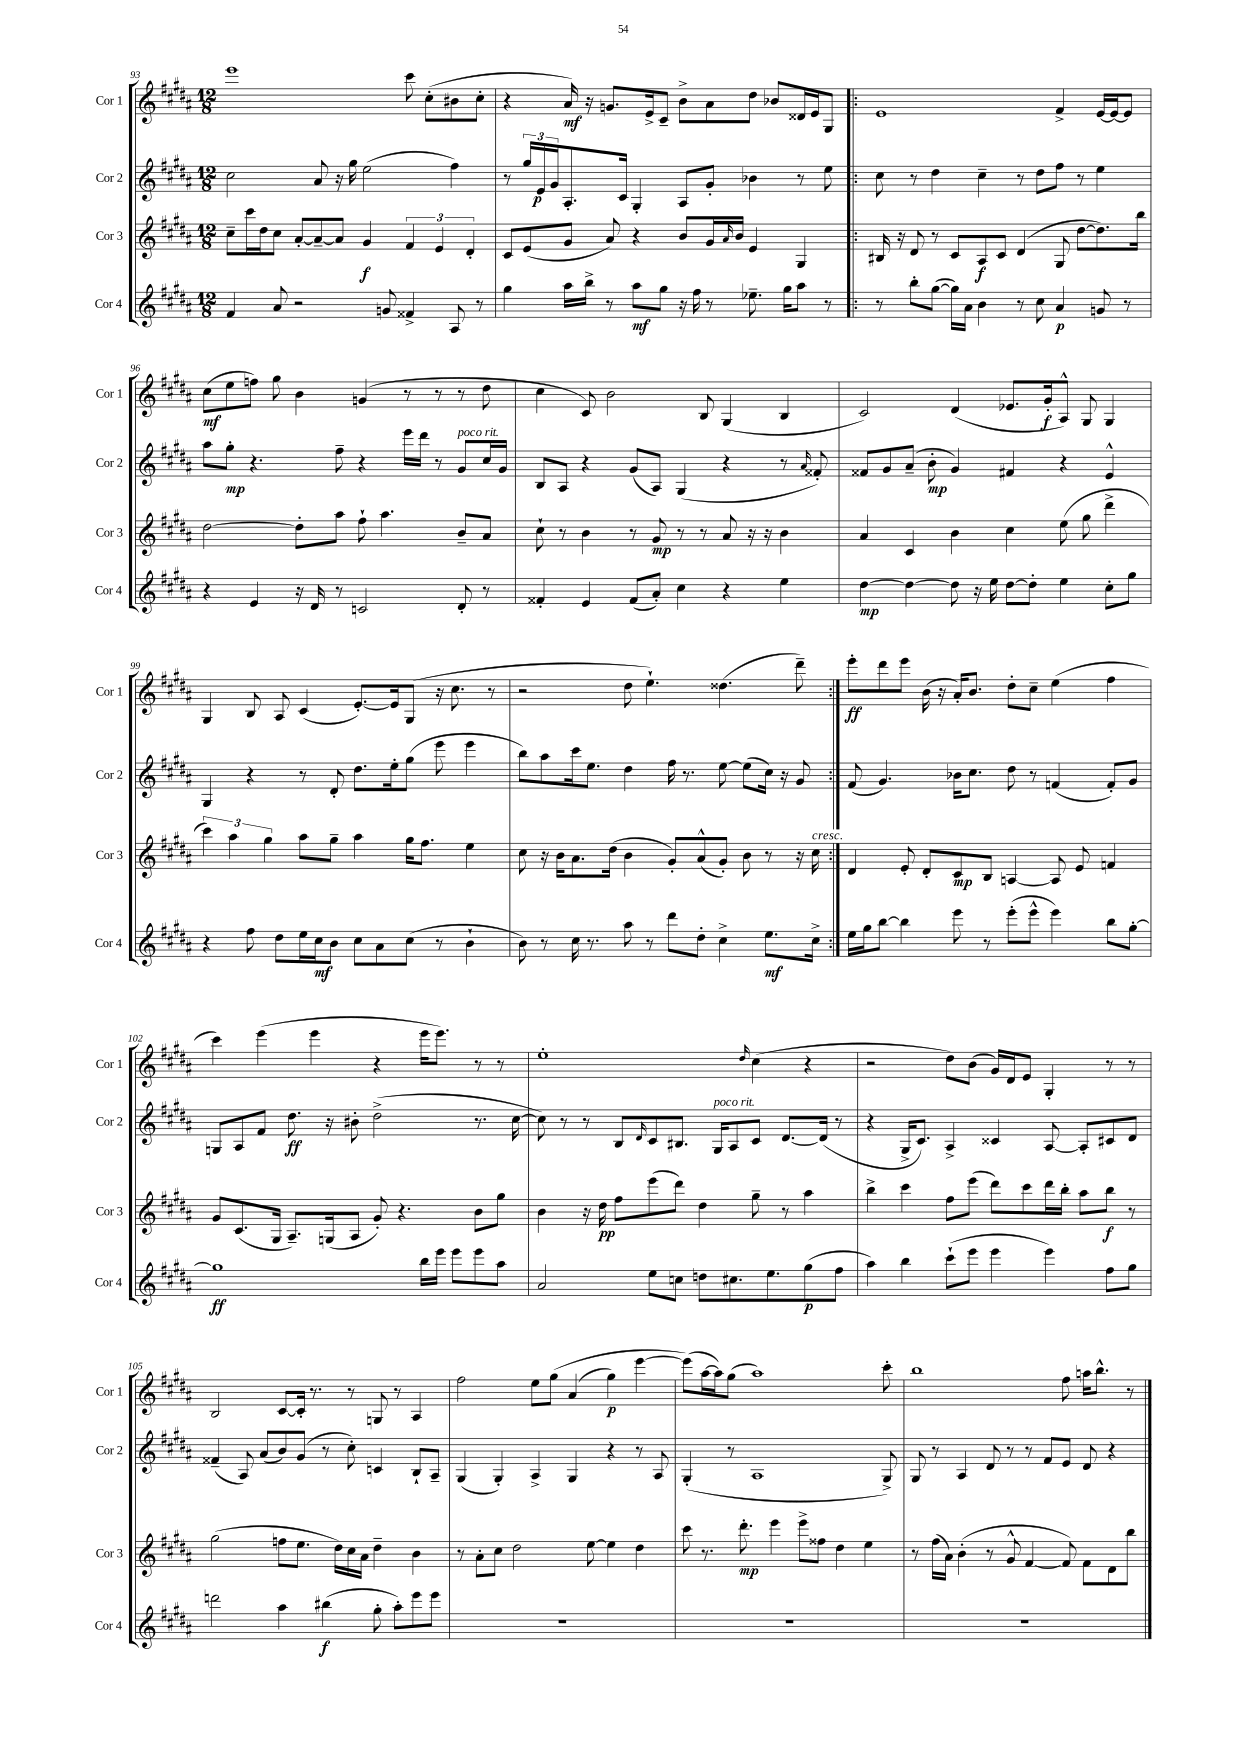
<<
\new StaffGroup <<
\new Staff = "s0" \with { instrumentName = "Cor 1" shortInstrumentName = "Cor 1" } {
    \clef treble \key b \major \numericTimeSignature \time 12/8
    e'''1 cis'''8 cis''8-.( bis'8 cis''8-. |
    r4 ais'16\mf) r16 g'8. e'16-> cis'8-- b'8-> ais'8 dis''8 bes'8 disis'16 e'16 gis8 |
    \repeat volta 2 { e'1 fis'4-> e'16~ e'16~ e'8 |
    cis''8\mf( e''8 f''8) gis''8 b'4 g'4( r8 r8 r8 dis''8 |
    cis''4 cis'8) b'2 b8 gis4( b4 |
    cis'2) dis'4( ees'8. gis'16-.\f ais8-^) gis8 gis4 |
    gis4 b8 ais8 cis'4( e'8.~-.) e'16 gis8( r16 cis''8. r8 |
    r2 dis''8 e''4.-!) disis''4.( dis'''8--) | }
    e'''8-.\ff dis'''8 e'''8 b'16( r16 ais'16-.) b'8. dis''8-. cis''8-- e''4( fis''4 |
    cis'''4) e'''4( e'''4 r4 e'''16 e'''8.) r8 r8 |
    e''1-. \grace { dis''16 } cis''4( r4 |
    r2 dis''8) b'8( gis'16) dis'16 e'8 gis4-. r8 r8 |
    b2 cis'8~ cis'16-. r8. r8 g8 r8 ais4 |
    fis''2 e''8 gis''8\( ais'4( gis''4\p) e'''4~ |
    e'''8(\) ais''16~ ais''16) gis''8( ais''1) cis'''8-. |
    b''1 fis''8 a''16 b''8.-^ r8 \bar "|." |
}
\new Staff = "s1" \with { instrumentName = "Cor 2" shortInstrumentName = "Cor 2" } {
    \clef treble \key b \major \numericTimeSignature \time 12/8
    cis''2 ais'8 r16 gis''16 e''2( fis''4) |
    r8 \tuplet 3/2 { gis''16 e'16\p gis'16 } ais8.-. cis'16 gis4-. ais8 gis'8-. bes'4 r8 e''8 |
    \repeat volta 2 { cis''8 r8 dis''4 cis''4-- r8 dis''8 fis''8 r8 e''4 |
    ais''8 gis''8-.\mp r4. fis''8-- r4 e'''16 dis'''16 r8 gis'8^\markup { \italic "poco rit." } cis''16 gis'16 |
    b8 ais8 r4 gis'8( ais8) gis4( r4 r8 \grace { ais'16 } fisis'8-.) |
    fisis'8 gis'8 ais'8--( b'8-.\mp gis'4) fis'4 r4 e'4-^ |
    gis4 r4 r8 dis'8-. dis''8. e''16-. gis''8( e'''8 e'''4 |
    b''8) ais''8 cis'''16 e''8. dis''4 fis''16 r8. e''8~ e''8( cis''16) r16 gis'8 | }
    fis'8( gis'4.) bes'16 cis''8. dis''8 r8 f'4( f'8-.) gis'8 |
    g8 ais8 fis'8 dis''8.\ff r16 bis'8-. dis''2->( r8. cis''16~ |
    cis''8) r8 r8 b8 \grace { dis'16 } cis'8 bis8. gis16^\markup { \italic "poco rit." } ais8 cis'8 dis'8.~ dis'16( r8 |
    r4 gis16-> cis'8.) ais4-> cisis'4 ais8~ ais8-. cis'8 dis'8 |
    fisis'4--( ais8) ais'8( b'8) gis'8( r8 cis''8-.) c'4 b8-! ais8-- |
    gis4( gis4-.) ais4-> gis4 r4 r8 ais8 |
    gis4-.( r8 ais1 gis8->) |
    gis8 r8 ais4 dis'8 r8 r8 fis'8 e'8 dis'8 r4 \bar "|." |
}
\new Staff = "s2" \with { instrumentName = "Cor 3" shortInstrumentName = "Cor 3" } {
    \clef treble \key b \major \numericTimeSignature \time 12/8
    cis''8-- cis'''16 dis''16 cis''8 ais'8~-. ais'8~-- ais'8 gis'4\f \tuplet 3/2 { fis'4 e'4 dis'4-. } |
    cis'8 e'8( gis'8 ais'8) r4 b'8 gis'16 \grace { ais'16 } b'16 e'4 gis4 |
    \repeat volta 2 { bis16 r16 dis'8 r8 cis'8 ais8\f cis'8 dis'4( gis8 dis''8~ dis''8.) b''16 |
    dis''2~ dis''8-. ais''8 fis''8-! ais''4. b'8-- ais'8 |
    cis''8-! r8 b'4 r8 gis'8\mp r8 r8 ais'8 r16 r16 b'4 |
    ais'4 cis'4 b'4 cis''4 e''8( gis''8 dis'''4-> |
    \tuplet 3/2 { cis'''4) ais''4 gis''4 } ais''8 gis''8-- ais''4 gis''16 fis''8. e''4 |
    cis''8 r16 b'16 ais'8. dis''16( b'4 gis'8-.) ais'8-^( gis'8-.) b'8 r8 r16 cis''16^\markup { \italic "cresc." } | }
    dis'4 e'8-. dis'8-. cis'8\mp b8 a4~ a8 e'8 f'4 |
    gis'8 cis'8.( gis16 ais8.--) g16( ais8 gis'8-.) r4. b'8 gis''8 |
    b'4 r16 dis''16\pp fis''8 e'''8( dis'''8) dis''4 gis''8-- r8 ais''4 |
    b''4-> cis'''4 fis''8 e'''8( dis'''8) cis'''8 dis'''16 b''16-. ais''8 b''8\f r8 |
    gis''2( f''8 e''8. dis''16) cis''16 ais'16 dis''4-- b'4 |
    r8 ais'8-. cis''8 dis''2 e''8~ e''4 dis''4 |
    cis'''8 r8. dis'''8.-.\mp e'''4 e'''8-> fisis''8 dis''4 e''4 |
    r8 fis''16( ais'16) b'4-.( r8 gis'8-^ fis'4~ fis'8) fis'8 dis'8 b''8 \bar "|." |
}
\new Staff = "s3" \with { instrumentName = "Cor 4" shortInstrumentName = "Cor 4" } {
    \clef treble \key b \major \numericTimeSignature \time 12/8
    fis'4 ais'8 r2 g'8 fisis'4-> ais8 r8 |
    gis''4 ais''16 b''16-> r8 ais''8\mf gis''8 r16 fis''16 r8 ees''8.-- gis''16 ais''8 r8 |
    \repeat volta 2 { r8 b''8-. gis''8~( gis''16) ais'16 b'4 r8 cis''8 ais'4\p g'8 r8 |
    r4 e'4 r16 dis'16 r8 c'2 dis'8-. r8 |
    fisis'4-. e'4 fisis'8( ais'8-.) cis''4 r4 e''4 |
    dis''4~\mp dis''4~ dis''8 r16 e''16 dis''8~ dis''8-. e''4 cis''8-. gis''8 |
    r4 fis''8 dis''8 e''16 cis''16\mf b'8 cis''8 ais'8 cis''8( r8 b'4-! |
    b'8) r8 cis''16 r8. ais''8 r8 dis'''8 dis''8-. cis''4-> e''8.\mf cis''16-> | }
    e''16 gis''16 b''8~ b''4 e'''8 r8 e'''8-.( e'''8-^ e'''4) b''8 gis''8~-. |
    gis''1\ff b''16 e'''16 e'''8 e'''8 ais''8 |
    ais'2 e''8 c''8 d''8 cis''8. e''8. gis''8\p( fis''8 |
    ais''4) b''4 cis'''8-!( e'''8 e'''4 e'''4) fis''8 gis''8 |
    d'''2 ais''4 bis''4\f( gis''8-. ais''8-.) e'''8 e'''8 |
    R1. |
    R1. |
    R1. \bar "|." |
}
>>
>>
\layout { \context { \Score currentBarNumber = #93 } }
